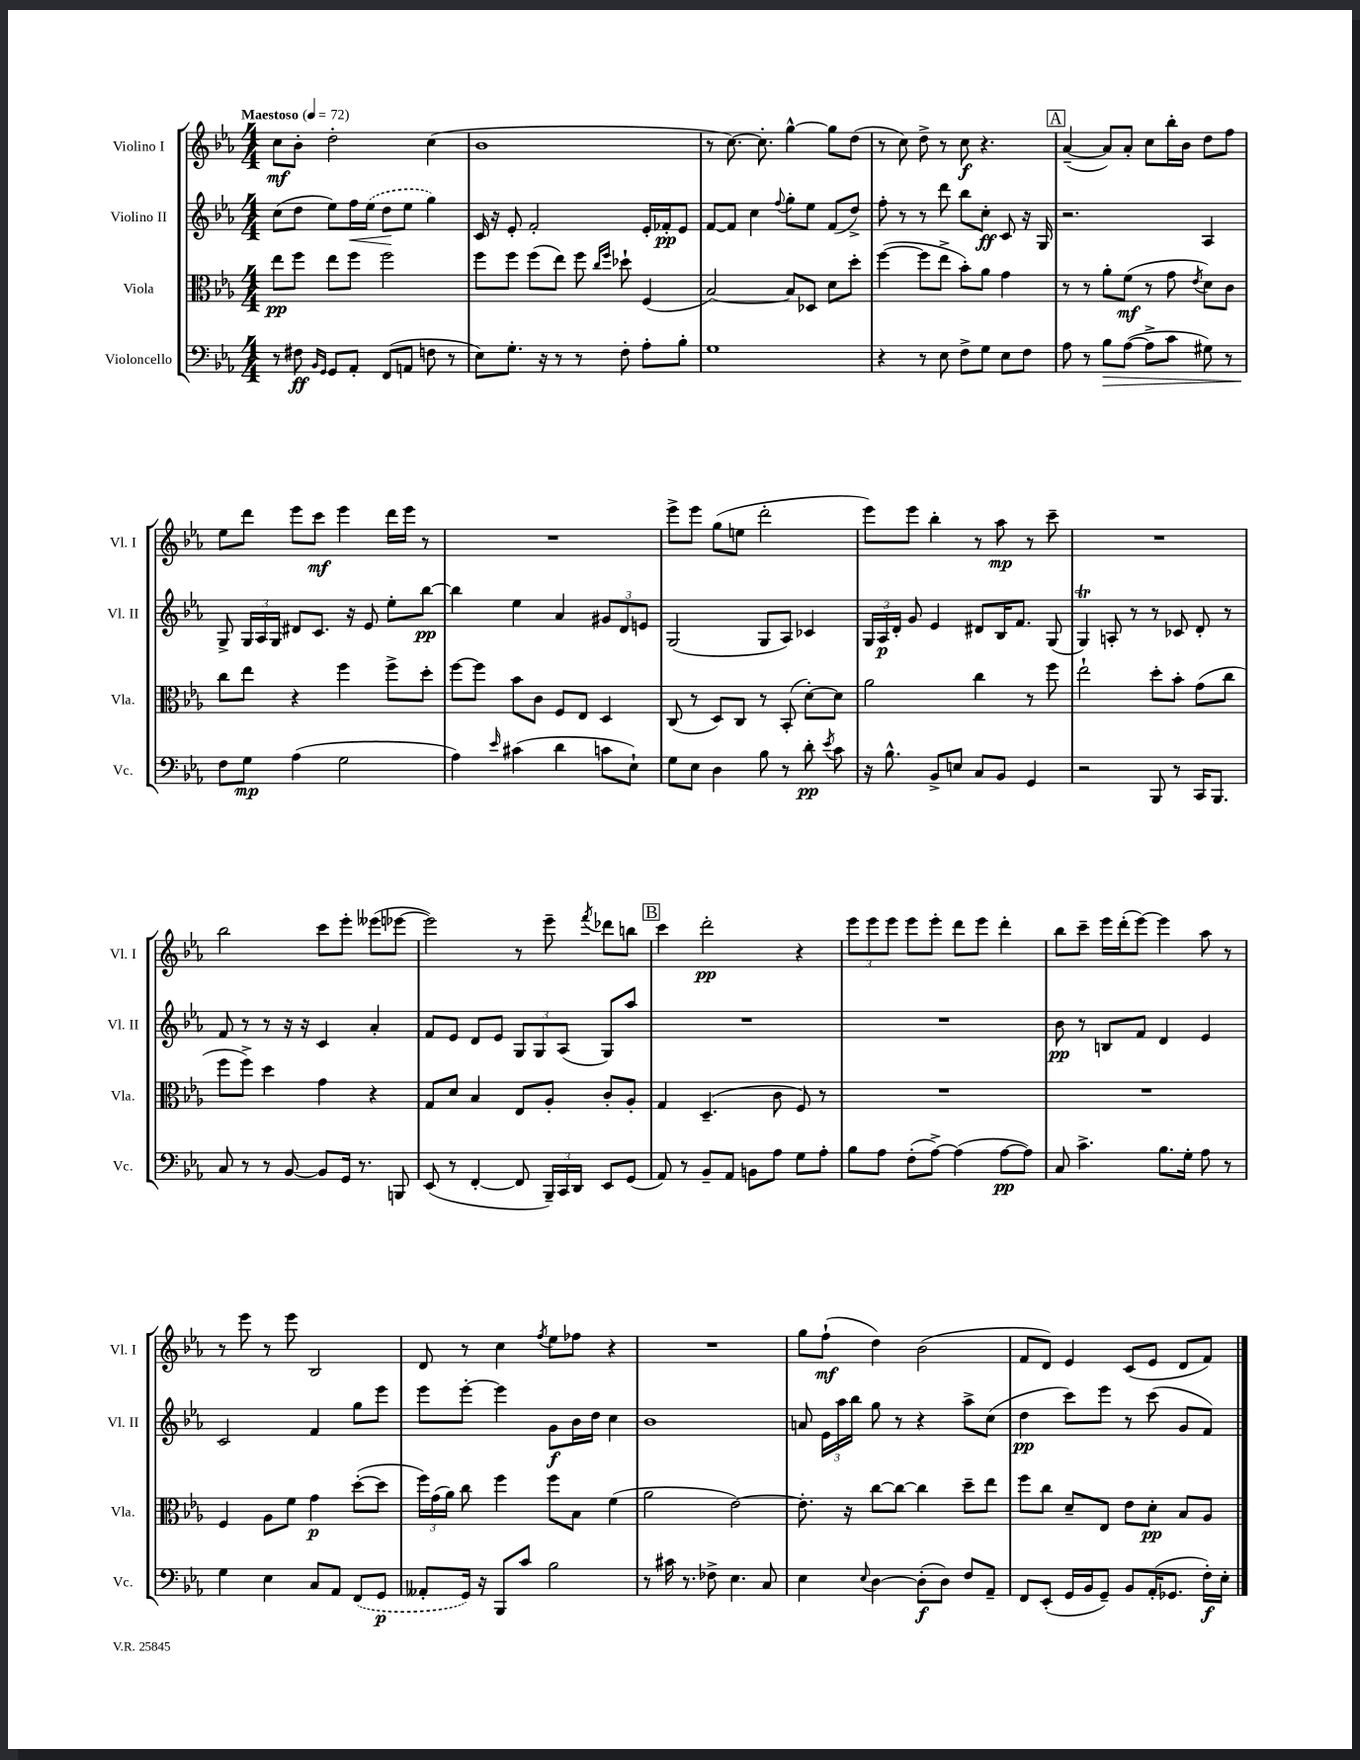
<<
\new StaffGroup <<
\new Staff = "s0" \with { instrumentName = "Violino I" shortInstrumentName = "Vl. I" } {
    \clef treble \key ees \major \numericTimeSignature \time 4/4 \tempo "Maestoso" 4 = 72
    \autoBeamOff c''8[\mf bes'8]-. d''2-. c''4( |
    bes'1 |
    r8 c''8.~) c''8.-. g''4~-^ g''8[ d''8]( |
    r8 c''8) d''8-> r8 c''8\f r4. |
    \mark \markup { \box "A" } aes'4~--( aes'8[) aes'8]-. c''8[ bes''16-. bes'16] d''8[ f''8] |
    ees''8[ d'''8] ees'''8[ c'''8]\mf ees'''4 d'''16[ ees'''16] r8 |
    R1 |
    ees'''8[-> ees'''8] g''8[( e''8] d'''2-. |
    ees'''8[) ees'''8] bes''4-. r8 aes''8\mp r8 c'''8-- |
    R1 |
    bes''2 c'''8[ ees'''8]-. eeses'''8[( ees'''8]~ |
    ees'''2) r8 ees'''8-- \acciaccatura { f'''8 } des'''8[ b''8] |
    \mark \markup { \box "B" } c'''4 d'''2-.\pp r4 |
    \tuplet 3/2 { ees'''8[ ees'''8 ees'''8] } ees'''8[ ees'''8]-. d'''8[ ees'''8] d'''4-. |
    bes''8[ c'''8]-- ees'''16[ d'''16-.( ees'''8]~) ees'''4 aes''8 r8 |
    r8 ees'''8 r8 ees'''8 bes2 |
    d'8 r8 c''4 \acciaccatura { f''8 } ees''8[ fes''8] r4 |
    R1 |
    g''8[ f''8]-!\mf( d''4) bes'2( |
    f'8[ d'8]) ees'4 c'8[( ees'8] d'8[ f'8]) \bar "|." |
}
\new Staff = "s1" \with { instrumentName = "Violino II" shortInstrumentName = "Vl. II" } {
    \clef treble \key ees \major \numericTimeSignature \time 4/4
    \autoBeamOff c''8[( d''8] ees''8[) f''16\< \once \slurDashed ees''16]( d''8[\! ees''8] g''4) |
    c'16 r16 ees'8-. f'2-. ees'16[-. fes'16-.\pp ees'8] |
    f'8[~ f'8] c''4 \appoggiatura { f''8 } g''8[-. ees''8] f'8[( d''8]->) |
    f''8-. r8 r8 d'''8 bes''8[ c''8]-.\ff c'8 r16 g16 |
    \mark \markup { \box "A" } r2. aes4 |
    g8-> \tuplet 3/2 { g16[ aes16 g16] } dis'8[ c'8.] r16 ees'8 ees''8[-. bes''8]~\pp |
    bes''4 ees''4 aes'4 \tuplet 3/2 { gis'8[ d'8 e'8] } |
    g2( g8[ aes8]) ces'4 |
    \tuplet 3/2 { g16[ aes16\p d'16]-. } g'8 ees'4 dis'8[ bes16 f'8.] g8( |
    g4\trill) a8-. r8 r8 ces'8 d'8-. r8 |
    f'8 r8 r8 r16 r16 c'4 aes'4-. |
    f'8[ ees'8] d'8[ ees'8] \tuplet 3/2 { g8[ g8 aes8]( } g8[) aes''8] |
    \mark \markup { \box "B" } R1 |
    R1 |
    bes'8\pp r8 b8[ f'8] d'4 ees'4 |
    c'2 f'4 g''8[ ees'''8] |
    ees'''8[ ees'''8]~-. ees'''4 g'8[\f bes'16 d''16] c''4 |
    bes'1 |
    a'8 \tuplet 3/2 { ees'16[ aes''16 bes''16] } g''8 r8 r4 aes''8[-> c''8]( |
    d''4\pp c'''8[) ees'''8] r8 c'''8( g'8[ f'8]) \bar "|." |
}
\new Staff = "s2" \with { instrumentName = "Viola" shortInstrumentName = "Vla." } {
    \clef alto \key ees \major \numericTimeSignature \time 4/4
    \autoBeamOff ees''8[\pp f''8] ees''8[ f''8] f''2 |
    f''8[ f''8] f''8[( ees''8]) f''8 \grace { c''16[ f''16] } des''8-! f4( |
    bes2~) bes8[ des8] d'8[ d''8]-. |
    f''4~( f''8[ ees''8]-> bes'8[-.) aes'8] g'4 |
    \mark \markup { \box "A" } r8 r8 aes'8[-. f'8]\mf( r8 g'8 \acciaccatura { ees'8 } d'8[) c'8] |
    c''8[ ees''8] r4 f''4 f''8[-> d''8]-. |
    f''8[~ f''8] bes'8[ c'8] f8[ ees8] d4 |
    c8( r8 d8[) c8] r8 bes,8-.( d'8[~-.) d'8] |
    aes'2 c''4 r8 f''8 |
    ees''2-! d''8[-. bes'8]-. g'8[( c''8] |
    f''8[ f''8]->) d''4 g'4 r4 |
    g8[ d'8] bes4 ees8[ aes8]-. c'8[-. aes8]-. |
    \mark \markup { \box "B" } g4 d4.--( c'8 f8) r8 |
    R1 |
    R1 |
    f4 aes8[ f'8] g'4\p d''8[~-.( d''8] |
    \tuplet 3/2 { f''16[) g'16( aes'16]) } c''8 f''4 f''8[ bes8] f'4( |
    aes'2 ees'2~) |
    ees'8.-. r16 c''8[~ c''8]~ c''4 d''8[-- ees''8] |
    f''8[ c''8] d'8[-- ees8] ees'8[ d'8]-.\pp bes8[ aes8] \bar "|." |
}
\new Staff = "s3" \with { instrumentName = "Violoncello" shortInstrumentName = "Vc." } {
    \clef bass \key ees \major \numericTimeSignature \time 4/4
    \autoBeamOff r8 fis8\ff \grace { bes,16[ g,16] } g,8[ aes,8]-. f,8[( a,8] f8 r8 |
    ees8[) g8.]-. r16 r8 r8 f8-. aes8[-. bes8]-. |
    g1 |
    r4 r8 ees8 f8[-> g8] ees8[ f8] |
    \mark \markup { \box "A" } aes8 r8 bes8[\> aes8]~( aes8[-> c'8] gis8) r8 |
    f8[\! g8]\mp aes4( g2 |
    aes4) \grace { ees'16 } cis'4( d'4 c'8[ ees8]-!) |
    g8[ ees8] d4 bes8 r8 d'8-.\pp \acciaccatura { ees'8 } c'8 |
    r16 bes8.-^ bes,8[-> e8] c8[ bes,8] g,4 |
    r2 bes,,8 r8 c,16[ bes,,8.] |
    c8 r8 r8 bes,8~ bes,8[ g,16] r8. b,,8 |
    ees,8( r8 f,4~-. f,8 \tuplet 3/2 { bes,,16[--) c,16 d,16] } ees,8[ g,8]( |
    \mark \markup { \box "B" } aes,8) r8 bes,8[-- aes,8] b,8[ aes8] g8[ aes8]-. |
    bes8[ aes8] f8[-.( aes8]~->) aes4( aes8[~\pp aes8]) |
    c8 c'4.-> bes8.[ g16]-. aes8 r8 |
    g4 ees4 c8[ aes,8] \once \slurDashed f,8[( g,8]\p |
    aeses,8[-. g,16]) r16 bes,,8[ c'8] bes2 |
    r8 cis'16 r8. fes8-> ees4. c8 |
    ees4 \appoggiatura { ees8 } d4~ d8[-.\f( d8]) f8[ aes,8]-- |
    f,8[ ees,8]-.( g,16[ bes,16 g,8]--) bes,8[ aes,16-.( ges,8.] f16[-.\f) ees16]-. \bar "|." |
}
>>
>>
\layout { \context { \Score \remove "Bar_number_engraver" } }
